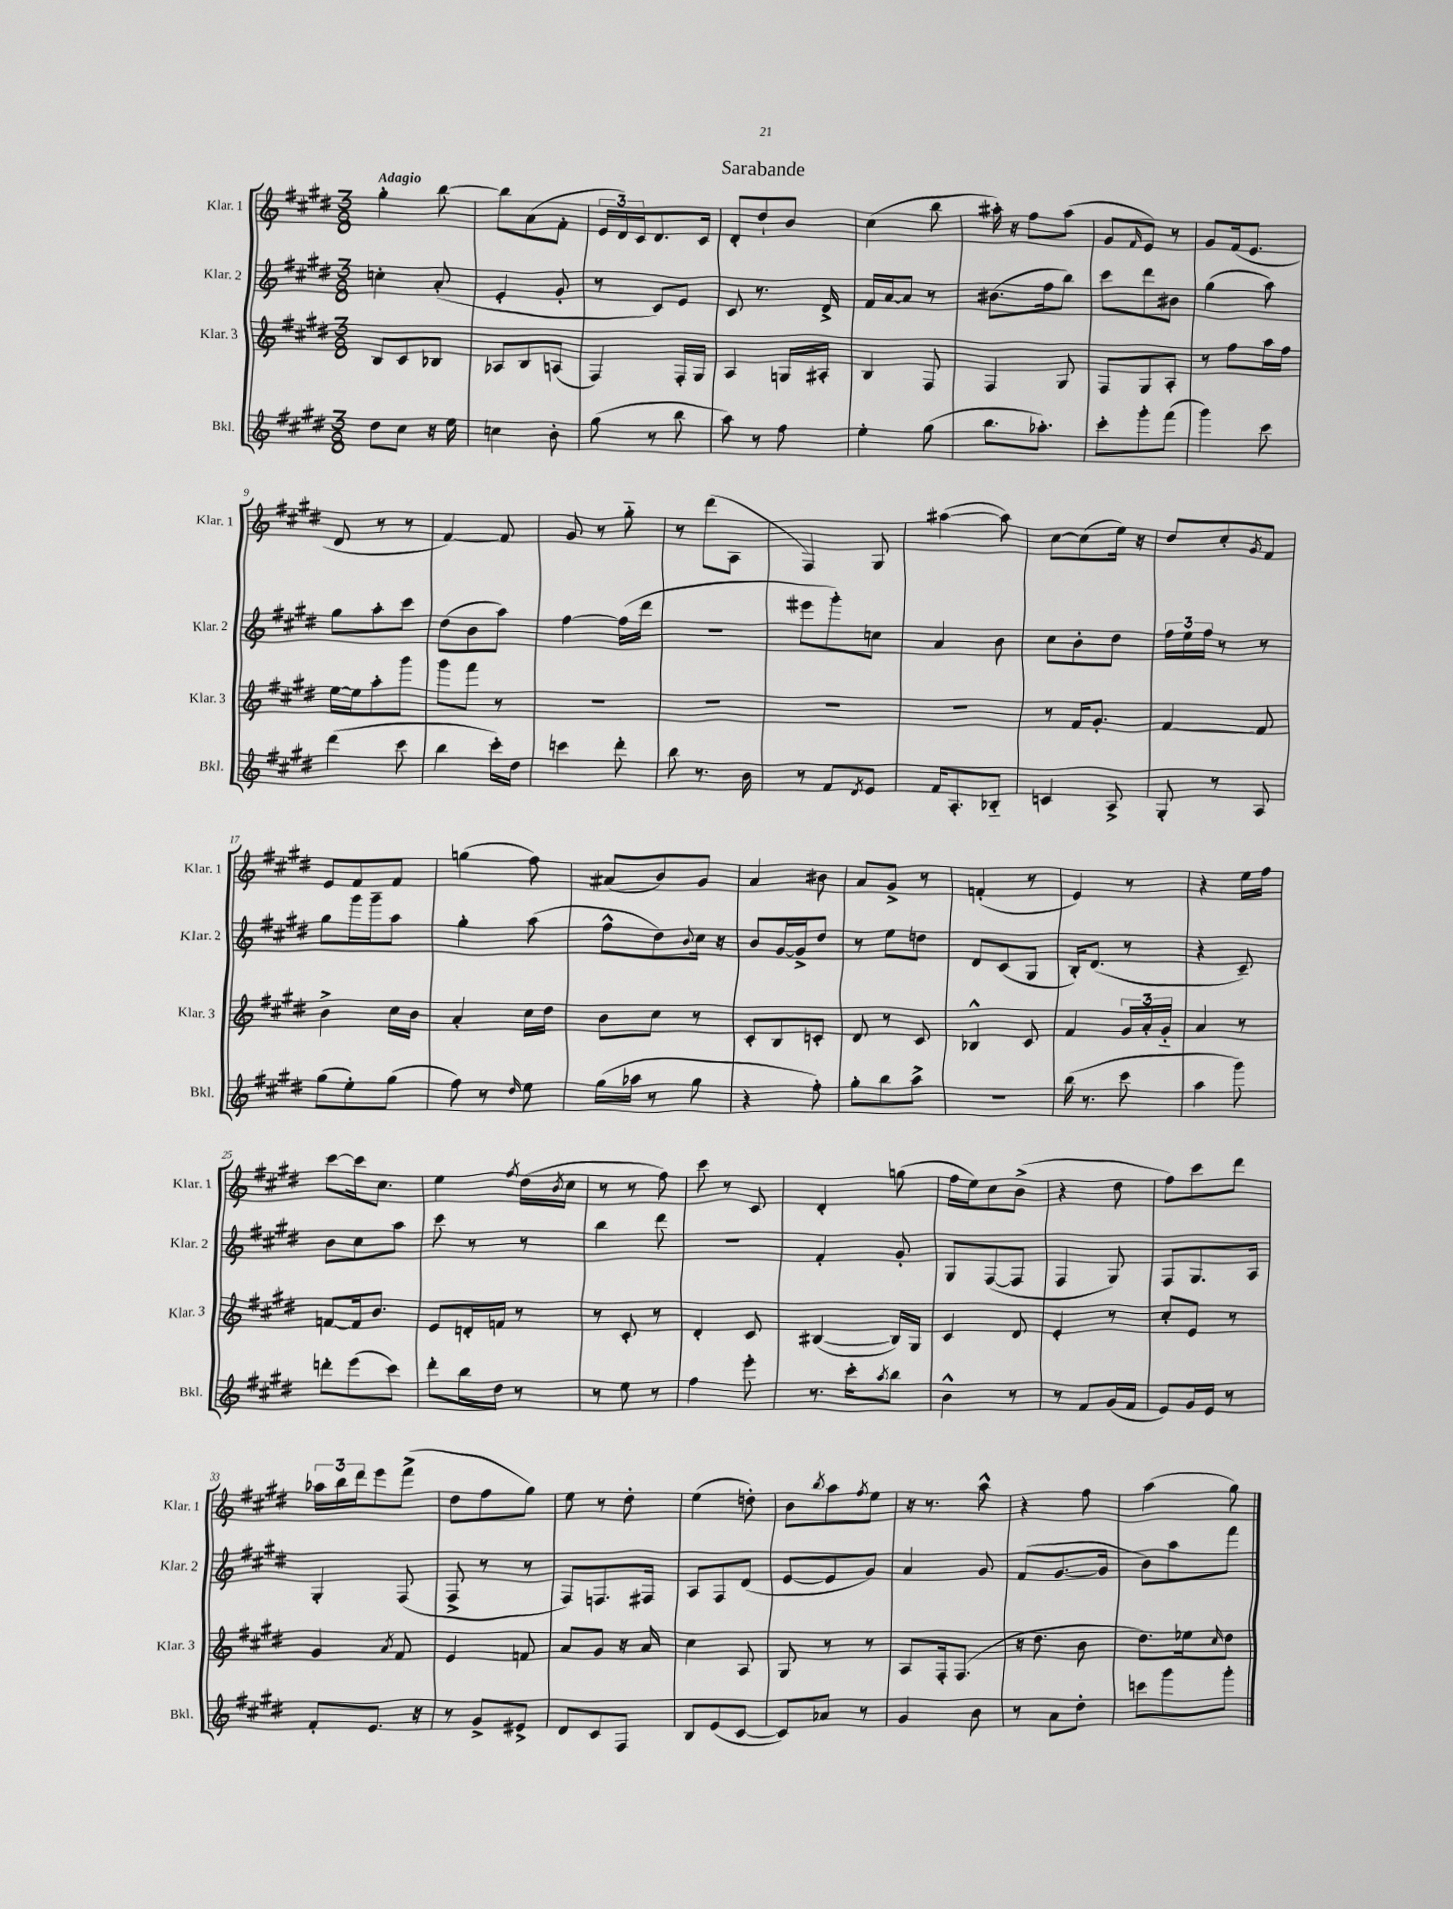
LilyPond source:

\header { title = "Sarabande" }
<<
\new StaffGroup <<
\new Staff = "s0" \with { instrumentName = "Klar. 1" shortInstrumentName = "Klar. 1" } {
    \clef treble \key e \major \numericTimeSignature \time 3/8 \tempo "Adagio"
    gis''4-. b''8~ |
    b''8 a'8( fis'8-. |
    \tuplet 3/2 { e'16 dis'16) cis'16 } dis'8. cis'16 |
    dis'8-. dis''8-! b'8 |
    cis''4( b''8 |
    ais''16-.) r16 fis''8 ais''8( |
    gis'8 \grace { fis'16 } e'8) r8 |
    gis'8 fis'16( e'8. |
    dis'8 r8 r8 |
    fis'4~) fis'8 |
    gis'8 r8 gis''8-_ |
    r8 dis'''8( a8 |
    fis4) gis8 |
    ais''4~( ais''8) |
    cis''8~ cis''8( e''16) r16 |
    dis''8 cis''8-. \acciaccatura { gis'8 } fis'8 |
    e'8 fis'8 fis'8 |
    g''4( fis''8) |
    ais'8( b'8) gis'8 |
    a'4 bis'8 |
    a'8 gis'8-> r8 |
    f'4-.( r8 |
    e'4) r8 |
    r4 e''16 fis''16 |
    cis'''8~ cis'''16 cis''8. |
    e''4 \acciaccatura { fis''8 } dis''16( \acciaccatura { b'8 } cis''16 |
    r8 r8 fis''8) |
    cis'''8 r8 cis'8 |
    dis'4-. g''8( |
    fis''16 e''16) cis''8 b'8->( |
    r4 dis''8 |
    fis''8) cis'''8 dis'''8 |
    \tuplet 3/2 { aes''16 b''16 dis'''16 } e'''8 fis'''8->( |
    dis''8 fis''8 gis''8) |
    e''8 r8 dis''8-. |
    e''4( d''8-.) |
    b'8 \acciaccatura { b''8 } a''8 \acciaccatura { fis''8 } e''8 |
    r16 r8. a''8-^ |
    r4 fis''8 |
    a''4( gis''8) \bar "|." |
}
\new Staff = "s1" \with { instrumentName = "Klar. 2" shortInstrumentName = "Klar. 2" } {
    \clef treble \key e \major \numericTimeSignature \time 3/8
    c''4-. a'8-.( |
    e'4-. gis'8-. |
    r8 cis'8) e'8 |
    cis'8 r8. dis'16-> |
    fis'16 a'16~ a'8 r8 |
    bis'8.( fis''16 b''8) |
    cis'''8 dis'''8 bis'8 |
    gis''4( a''8) |
    gis''8 a''8-. cis'''8 |
    dis''8( b'8 a''8) |
    fis''4~ fis''16( dis'''16 |
    R4. |
    eis'''8 gis'''8-.) c''8 |
    a'4 b'8 |
    cis''8 b'8-. dis''8 |
    \tuplet 3/2 { fis''16 e''16 fis''16 } r8 r8 |
    gis''8 gis'''16 gis'''16-- a''8 |
    gis''4-. a''8( |
    fis''8-^ dis''8) \appoggiatura { b'8 } cis''16 r16 |
    b'8 gis'16~ gis'16-> dis''8 |
    r8 e''8 d''8 |
    dis'8 cis'8( gis8 |
    b16-.) dis'8.( r8 |
    r4 cis'8--) |
    b'8 cis''8 a''8 |
    cis'''8 r8 r8 |
    b''4 dis'''8 |
    R4. |
    fis'4-. gis'8-. |
    gis8 fis8~( fis8 |
    fis4 gis8) |
    fis8 gis8. a16 |
    gis4-. fis8( |
    fis8-> r8 r8 |
    fis8) f8. fis16 |
    a8 fis8 dis'8( |
    e'8~ e'8 gis'8) |
    a'4 gis'8 |
    fis'8( gis'8.~ gis'16 |
    b'8) a''8 fis'''8 \bar "|." |
}
\new Staff = "s2" \with { instrumentName = "Klar. 3" shortInstrumentName = "Klar. 3" } {
    \clef treble \key e \major \numericTimeSignature \time 3/8
    b8 cis'8 bes8 |
    aes8 b8 a8( |
    fis4) fis16-. gis16 |
    a4 g16 ais16-. |
    b4 fis8 |
    fis4 gis8 |
    fis8 gis8 a8-. |
    r8 fis''8 a''16 fis''16 |
    e''16~ e''16 a''8-. gis'''8 |
    gis'''8 fis'''8 r8 |
    R4. |
    R4. |
    R4. |
    R4. |
    r8 fis'16 gis'8.-. |
    fis'4~ fis'8 |
    b'4-> cis''16 b'16 |
    a'4-. cis''16 dis''16 |
    b'8 cis''8 r8 |
    cis'8-. b8 c'8-. |
    dis'8 r8 cis'8 |
    bes4-^ cis'8 |
    fis'4 \tuplet 3/2 { gis'16 a'16-. gis'16-_ } |
    a'4 r8 |
    f'8~ f'16 b'8. |
    e'8 d'16-. f'16 r8 |
    r8 cis'8-. r8 |
    dis'4-. cis'8 |
    bis4~( bis16) gis16 |
    cis'4 dis'8 |
    e'4-. r8 |
    cis''8-. e'8 r8 |
    gis'4 \acciaccatura { a'8 } fis'8 |
    e'4 f'8 |
    a'8 gis'8 r16 a'16 |
    cis''4 a8 |
    gis8 r8 r8 |
    a8 fis16-. fis8.( |
    r16 dis''8. b'8 |
    dis''8.) ees''16 \grace { cis''16 } dis''8 \bar "|." |
}
\new Staff = "s3" \with { instrumentName = "Bkl." shortInstrumentName = "Bkl." } {
    \clef treble \key e \major \numericTimeSignature \time 3/8
    dis''8 cis''8 r16 e''16 |
    c''4 b'8-. |
    gis''8( r8 b''8 |
    a''8) r8 fis''8 |
    e''4-. gis''8( |
    b''8. aes''8.-.) |
    cis'''8-. gis'''8-. fis'''8( |
    gis'''4) cis'''8 |
    dis'''4( cis'''8 |
    b''4 cis'''16-.) dis''16 |
    c'''4 dis'''8-. |
    b''8 r8. b'16 |
    r8 fis'8 \acciaccatura { dis'8 } e'8 |
    fis'16 a8.-. bes8-_ |
    c'4 a8-> |
    gis8-. r8 a8 |
    gis''8( e''8-.) gis''8( |
    fis''8) r8 \grace { dis''16 } e''8 |
    gis''16( aes''16 r8 gis''8 |
    r4 fis''8-.) |
    gis''8-. b''8 a''8-> |
    R4. |
    b''16( r8. cis'''8 |
    a''4 gis'''8) |
    d'''8-. e'''8( cis'''8) |
    dis'''8-. b''16 dis''16 r8 |
    r8 e''8 r8 |
    fis''4 e'''8-. |
    r8. cis'''16-. \acciaccatura { a''8 } b''8 |
    b'4-^ r8 |
    r8 fis'8 gis'16( fis'16 |
    e'8) gis'16 e'16 r8 |
    fis'8-. e'8. r16 |
    r8 gis'8-> eis'8-> |
    dis'8 cis'8 fis8 |
    b8 e'8( cis'8~ |
    cis'8) aes'8 r8 |
    gis'4 b'8 |
    r8 a'8 dis''8-. |
    c'''8 gis'''8 gis'''8-. \bar "|." |
}
>>
>>
